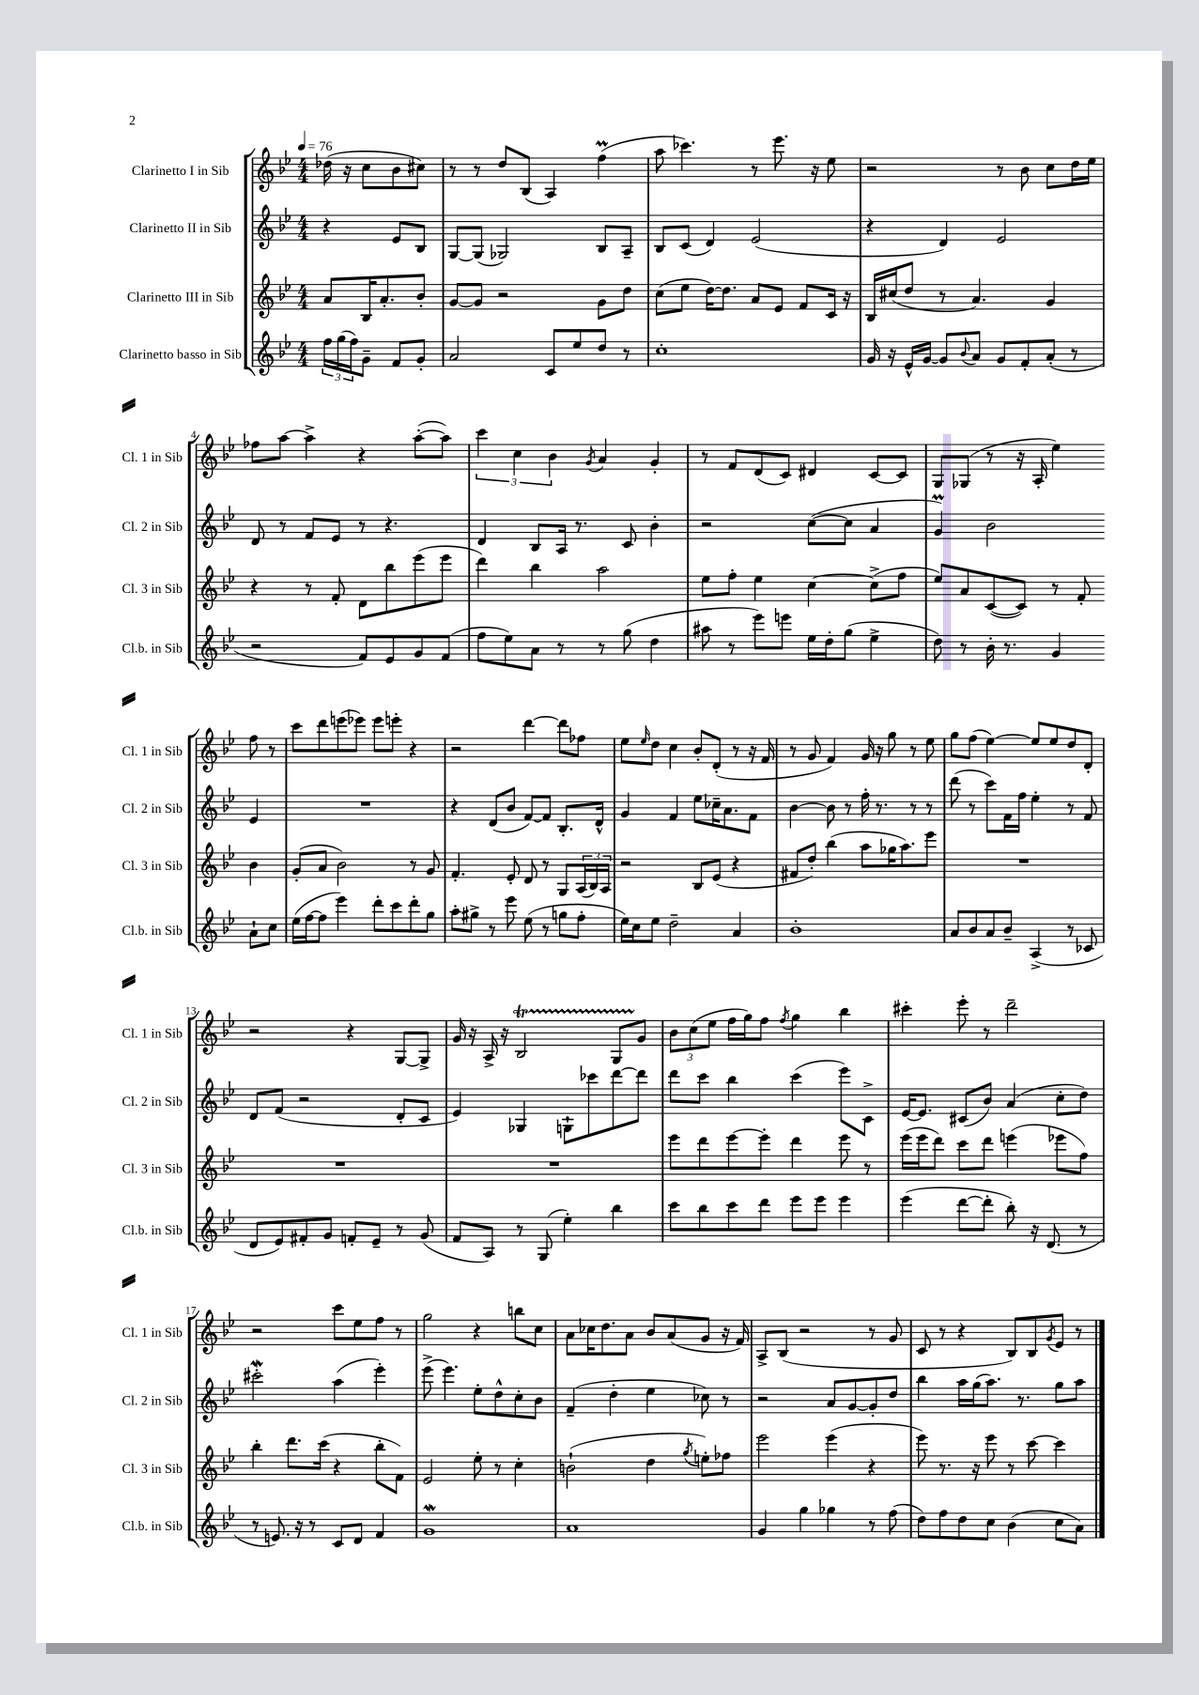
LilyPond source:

<<
\new StaffGroup <<
\new Staff = "s0" \with { instrumentName = "Clarinetto I in Sib" shortInstrumentName = "Cl. 1 in Sib" } {
    \clef treble \key bes \major \numericTimeSignature \time 4/4 \partial 2 \tempo 4 = 76
    des''16( r16 c''8 bes'8 cis''8) |
    r8 r8 d''8 bes8( a4) f''4\prall( |
    a''8 ces'''4.) r8 ees'''8. r16 ees''8 |
    r2 r8 bes'8 c''8 d''16 ees''16 |
    fes''8 a''8~ a''4-> r4 a''8~-.( a''8) |
    \tuplet 3/2 { c'''4 c''4 bes'4 } \acciaccatura { g'8 } a'4 g'4-. |
    r8 f'8 d'8( c'8) dis'4 c'8~ c'8 |
    g8 ges8( r8 r16 a16-. ees''4) f''8 r8 |
    c'''8 d'''8 e'''8( ees'''8) ees'''8 e'''8-. r4 |
    r2 d'''4~ d'''8 fes''8 |
    ees''8 \grace { ees''16 } d''8 c''4 bes'8-. d'8-.( r8 r16 f'16 |
    r8 g'8 f'4) g'16 r16 g''8 r8 ees''8 |
    g''8 f''8( ees''4~) ees''8 ees''8 d''8 d'8-. |
    r2 r4 g8~ g8-> |
    g'16 r16 a16-> r16 bes2\startTrillSpan g8 g'8\stopTrillSpan |
    \tuplet 3/2 { bes'8 c''8( ees''8 } f''16 g''16) f''8 \acciaccatura { f''8 } g''4 bes''4 |
    cis'''4-. ees'''8-. r8 d'''2-- |
    r2 c'''8 ees''8 f''8 r8 |
    g''2 r4 b''8 c''8 |
    a'8 ces''16 d''8. a'8 bes'8 a'8( g'8 r16 f'16) |
    a8-> bes8( r2 r8 g'8 |
    c'8 r8 r4 bes8) bes8 \acciaccatura { g'8 } ees'8 r8 \bar "|." |
}
\new Staff = "s1" \with { instrumentName = "Clarinetto II in Sib" shortInstrumentName = "Cl. 2 in Sib" } {
    \clef treble \key bes \major \numericTimeSignature \time 4/4 \partial 2
    r4 ees'8 bes8 |
    g8~ g8( ges2) bes8 a8-- |
    bes8 c'8( d'4) ees'2( |
    r4 d'4) ees'2 |
    d'8 r8 f'8 ees'8 r8 r4. |
    d'4 bes8 a16 r8. c'8 bes'4-. |
    r2 c''8~( c''8 a'4 |
    g'4\prall) bes'2 ees'4 |
    R1 |
    r4 d'8( bes'8 f'8~) f'8 bes8.-. d'16-^ |
    g'4 f'4 ees''8 ces''16-- a'8. f'8 |
    bes'4~ bes'8 r8 f''16-. r8. r8 r8 |
    d'''8( r8 c'''8) f'16 f''16 ees''4-. r8 f'8 |
    d'8 f'8( r2 d'8-. c'8 |
    ees'4) ges4 g8-! ces'''8 d'''8~ d'''8 |
    d'''8 c'''8 bes''4 c'''4( ees'''8) c'8-> |
    ees'16~ ees'8. cis'8( bes'8) a'4( c''8-. d''8) |
    cis'''2-.\mordent a''4( ees'''4-.) |
    ees'''8->( ees'''4.) ees''8-. d''8-^ c''8-. bes'8 |
    f'4--( d''4-. ees''4 ces''8) r8 |
    r2 a'8 g'8~ g'8-. d''8 |
    bes''4 a''16 g''16( a''8.) r8. g''8 a''8 \bar "|." |
}
\new Staff = "s2" \with { instrumentName = "Clarinetto III in Sib" shortInstrumentName = "Cl. 3 in Sib" } {
    \clef treble \key bes \major \numericTimeSignature \time 4/4 \partial 2
    a'8 bes16 a'8.-. bes'8-. |
    g'8~ g'8 r2 g'8 d''8 |
    c''8( ees''8 d''16~) d''8. a'8 ees'8 f'8 c'16 r16 |
    bes16 cis''16( d''8 r8 a'4.) g'4 |
    r4 r8 f'8-. d'8 bes''8 ees'''8( ees'''8 |
    d'''4) bes''4 a''2 |
    ees''8 f''8-. ees''4 c''4~ c''8->( f''8 |
    ees''8) a'8 c'8~( c'8) r8 f'8-. bes'4 |
    g'8-.( a'8 bes'2) r8 g'8 |
    f'4.-. ees'8-. d'8 r8 g8 \tuplet 3/2 { a16( bes16) a16 } |
    r2 bes8 ees'8( r4 |
    fis'8 d''8-.) bes''4( a''8 ges''16 a''8.) ees'''8 |
    R1 |
    R1 |
    R1 |
    ees'''8 d'''8 ees'''8~ ees'''8-. d'''4 ees'''8 r8 |
    ees'''16( ees'''16 d'''8) c'''8 d'''8 e'''4( ees'''8 f''8) |
    bes''4-. d'''8. c'''16( r4 bes''8-. f'8) |
    ees'2 ees''8-. r8 c''4-. |
    b'2-!( d''4 \acciaccatura { g''8 } e''8-.) fes''8 |
    ees'''2 ees'''4( r4 |
    ees'''8) r8. r16 ees'''8 r8 c'''8~ c'''4 \bar "|." |
}
\new Staff = "s3" \with { instrumentName = "Clarinetto basso in Sib" shortInstrumentName = "Cl.b. in Sib" } {
    \clef treble \key bes \major \numericTimeSignature \time 4/4 \partial 2
    \tuplet 3/2 { f''16 g''16( f''16) } g'8-- f'8 g'8-. |
    a'2 c'8 ees''8 d''8 r8 |
    c''1-. |
    g'16 r16 ees'16-^ g'16~ g'8 \appoggiatura { bes'8 } a'8 g'8 f'8-. a'8-.( r8 |
    r2 f'8) ees'8 g'8 f'8( |
    f''8 ees''8) a'8 r8 r8 g''8( d''4 |
    ais''8 r8 ees'''8) e'''8 ees''16 d''16-. g''8( ees''4-> |
    d''8) r8 bes'16-. r8. g'4 a'8-! c''8 |
    ees''16( f''16~ f''8 ees'''4) d'''8-. c'''8 d'''8-. g''8 |
    a''8-. gis''8-> r8 ees'''8 ees''8( r8 g''8 f''8-. |
    ees''16) c''16 ees''8 d''2-- a'4 |
    bes'1-. |
    a'8 bes'8 a'8 bes'8-- a4->( r8 ces'8 |
    d'8 ees'8) fis'8-. g'8 f'8-. ees'8-- r8 g'8( |
    f'8 a8) r8 g8( ees''4-.) bes''4 |
    c'''8 bes''8 c'''8 d'''8 ees'''8 ees'''8 ees'''4 |
    ees'''4( d'''8~ d'''8-. bes''8-.) r16 d'8.( r8 |
    r8 e'8.) r16 r8 c'8 d'8 f'4 |
    g'1\mordent |
    a'1 |
    g'4 g''4 ges''4 r8 f''8( |
    d''8) f''8 d''8 c''8 bes'4( c''8 a'8) \bar "|." |
}
>>
>>
